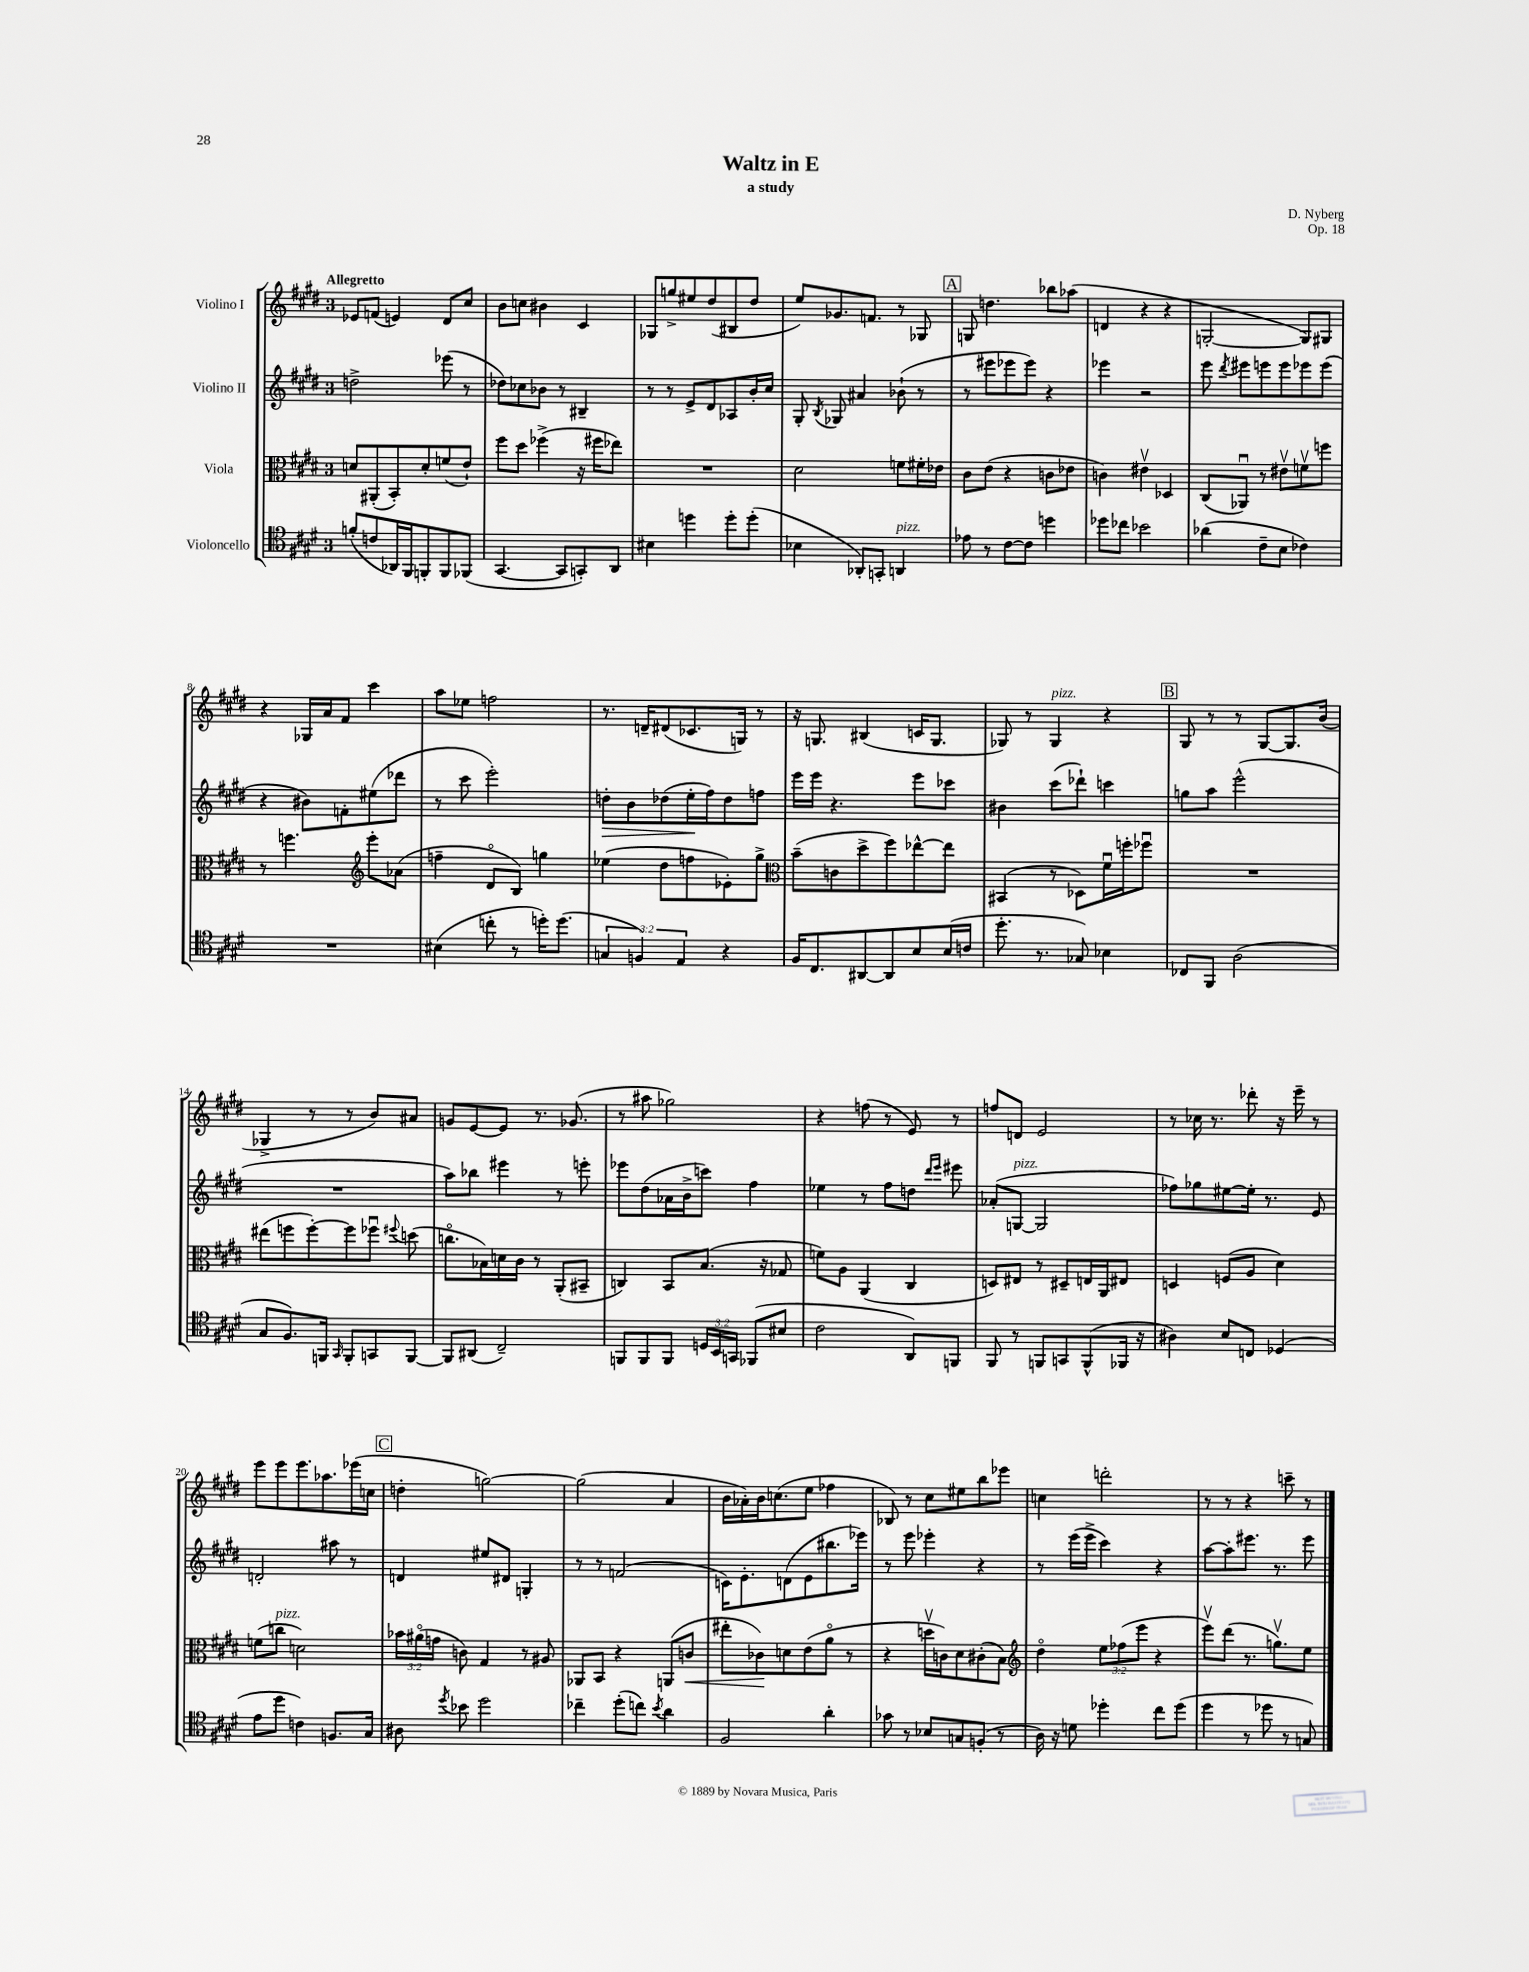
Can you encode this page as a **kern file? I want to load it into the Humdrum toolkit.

**kern	**kern	**dynam	**kern	**dynam	**kern
*part4	*part3	*part3	*part2	*part2	*part1
*staff4	*staff3	*staff3	*staff2	*staff2	*staff1
*I"Violoncello	*I"Viola	*	*I"Violino II	*	*I"Violino I
*clefC4	*clefC3	*	*clefG2	*	*clefG2
*k[f#c#g#d#]	*k[f#c#g#d#]	*	*k[f#c#g#d#]	*	*k[f#c#g#d#]
*M3/4	*M3/4	*	*M3/4	*	*M3/4
=1	=1	=1	=1	=1	=1
!	!	!	!	!	!LO:TX:a:B:t=Allegretto
(8fn'/L	8dn/L	.	2ddn^\	.	8e-X/L
8cn/	(8AA#X'/	.	.	.	(8fn/J
16AA-X/L)	8BB'/)	.	.	.	4en/)
16FF#/J	.	.	.	.	.
8FFn'/	8d'/	.	.	.	.
8FF/	(8fn/	.	(8eee-X\	.	8d#/L
(8FF-X/J	8e`/J)	.	8r	.	8cc#/J
=2	=2	=2	=2	=2	=2
[4.GG#/	8ff#\L	.	8dd-X\L)	.	8b\L
.	8dd#\J	.	8cc-X\	.	8ccn\J
.	(4ff-X^\	.	8b-X\J	.	4b#X\
8GG#/L]	.	.	8r	.	.
8GGn'/)	16r	.	4B#X~/	.	4c#/
.	16ff#X\KL	.	.	.	.
8AA/J	8ee-X\J)	.	.	.	.
=3	=3	=3	=3	=3	=3
4B#X\	2.r	.	8r	.	8G-X/L
.	.	.	8r	.	8ggn^/
4ddn\	.	.	8e^/L	.	8ee#X/
.	.	.	8d#/	.	(8dd#/
8dd'\L	.	.	8A-X/	.	8B#X/
(8dd'\J	.	.	16b'/L	.	8dd#/J
.	.	.	16cc#/JJ	.	.
=4	=4	=4	=4	=4	=4
4B-X\	2d#\	.	8G#'/	.	8ee/L)
.	.	.	8qB/	.	.
.	.	.	8G-X/	.	8.g-X/
8AA-X'/L)	.	.	4a#X/	.	.
.	.	.	.	.	8.fn/J
8GGn'/J	.	.	.	.	.
!LO:TX:a:i:t=pizz.	!	!	!	!	!
4AAn/	8fn\L	.	(8b-X`\	.	8r
.	16f#X'\L	.	8r	.	8G-X/
.	16e-X\JJ	.	.	.	.
!!LO:REH:place=s1:t=A
=5	=5	=5	=5	=5	=5
8e-X\	8c#\L	.	8r	.	8Gn/
8r	(8e\J	.	8eee#X\L	.	4.ddn\
[8c#\L	4r	.	8eee-X\	.	.
8c#\J]	.	.	8eee-\J)	.	.
4ddn\	8cn\L	.	4r	.	8bb-X\L
.	8e-X\J	.	.	.	(8aa-X\J
=6	=6	=6	=6	=6	=6
8dd-X\L	4cn\)	.	4eee-X\	.	4dn/
8cc-X\J	.	.	.	.	.
2b-X\	4e#Xv\	.	2r	.	4r
.	4D-X/	.	.	.	4r
=7	=7	=7	=7	=7	=7
(4a-X\	(8C#/L	.	8eee\	.	[2Gn'/
.	.	.	8qddd#/	.	.
.	8AA-Xu/J)	.	8eee#X\L	.	.
8c#~\L	8r	.	8eeen\	.	.
8B\J	8e#Xv\L	.	8eee\	.	.
4c-X\)	8fnv\	.	8eee-X\	.	8G/L])
.	8ffn\J	.	(8eee-\J	.	8G#X/J
!!LO:LB:g=z
=8	=8	=8	=8	=8	=8
2.r	8r	.	4r	.	4r
.	4.ffn\	.	.	.	.
.	.	.	8b#X\L)	.	16G-X/LL
.	.	.	.	.	16a/J
.	.	.	8fn'\	.	8f#/J
*	*clefG2	*	*	*	*
.	8eee'\L	.	(8ee#X\	.	4ccc#\
.	(8a-X\J	.	8ddd-X\J	.	.
=9	=9	=9	=9	=9	=9
(4B#X\	4ffn~\	.	8r	.	8aa\L
.	.	.	8ccc#\	.	8ee-X\J
8ccn'\	8d#/L	.	2eee'\)	.	2ffn\
8r	8B/J)	.	.	.	.
16ddn'\KL)	4ggn\	.	.	.	.
(8.dd\J	.	.	.	.	.
=10	=10	=10	=10	=10	=10
!	!	!	!	!LO:HP:b	!
6Gn/	(4ee-X\	.	8ddn'\L	>	8.r
.	.	.	8b\	.	.
6Fn/)	.	.	.	.	.
.	.	.	.	.	16dn~/KL
.	8dd#\L	.	(8dd-X\	.	(8d#X/
6E/	.	.	.	.	.
.	8ffn\	.	16ee'\L	.	8.c-X/
.	.	.	16ff#\J)	]	.
4r	8e-X'\)	.	8dd-\	.	.
.	.	.	.	.	16Gn/Jk)
.	8gg#^\J	.	8ffn\J	.	8r
=11	=11	=11	=11	=11	=11
*	*clefC3	*	*	*	*
16F#/KL	(8b~\L	.	16eee\LL	.	16r
8.C#/	.	.	16eee\JJ	.	8.Gn/
.	8cn\	.	4.r	.	.
[8AA#X/	8dd#^\	.	.	.	(4B#X/
8AA#/]	8ff#\)	.	.	.	.
8B/	[8ee-X^^\	.	8eee\L	.	16cn/KL
.	.	.	.	.	8.G/J
(16B/L	8ee-\J]	.	8ccc-X\J	.	.
16cn/JJ	.	.	.	.	.
=12	=12	=12	=12	=12	=12
8.dd#'\	(4BB#X/	.	4b#X\	.	8G-X/)
.	.	.	.	.	8r
8.r	.	.	.	.	.
!	!	!	!	!	!LO:TX:a:i:t=pizz.
.	8r	.	(8ccc#\L	.	4G-/
8G-X/)	8D-X\L)	.	8ddd-X`\J)	.	.
4B-X\	16f#u\L	.	4cccn\	.	4r
.	16ffn'\J	.	.	.	.
.	8ff-Xu\J	.	.	.	.
!!LO:REH:place=s1:t=B
=13	=13	=13	=13	=13	=13
8C-X/L	2.r	.	8ggn\L	.	8G#/
8FF#/J	.	.	8aa\J	.	8r
(2A\	.	.	(2eee^^\	.	8r
.	.	.	.	.	[8G#/L
.	.	.	.	.	8.G#/]
.	.	.	.	.	(16b/Jk
!!LO:LB:g=z
=14	=14	=14	=14	=14	=14
8G#/L	(8ee#X\L	.	2.r	.	4G-X^/
8.F#/)	8ffn\	.	.	.	.
.	[8ff'\)	.	.	.	8r
16FFn/Jk	.	.	.	.	.
16qqGG#/	.	.	.	.	.
8FF'/L	8ff\]	.	.	.	8r
8GGn/	8ff-Xu\J	.	.	.	8b/L)
.	8qqff#X/	.	.	.	.
[8FF/J	(8ddn\	.	.	.	8a#X/J
=15	=15	=15	=15	=15	=15
8FF/L]	8.ccn\L	.	8aa\L)	.	8gn/L
(8AA#X/J	.	.	8bb-X\J	.	[8e/
.	16B-X\L)	.	.	.	.
2C#~/)	16dn\	.	4eee#X\	.	8e/J]
.	16c#\JJ	.	.	.	.
.	8r	.	.	.	8.r
.	(8AA'/L	.	8r	.	.
.	.	.	.	.	(8.g-X/
.	8BB#X~/J	.	8eeen'\	.	.
=16	=16	=16	=16	=16	=16
8FFn/L	4Cn/)	.	8eee-X\L	.	8r
8FF/	.	.	(8dd#\	.	8aa#X\
8FF/J	8BB/L	.	16a-X\L	.	2gg-X\)
.	.	.	16b^\J	.	.
24Dn/LL	(8.B/J	.	8cccn\J)	.	.
24BB/	.	.	.	.	.
24GGn/JJ	.	.	.	.	.
(8FF-X/L	.	.	4ff#\	.	.
.	16r	.	.	.	.
8B#X/J	8G-X/	.	.	.	.
=17	=17	=17	=17	=17	=17
2c#\	8fn\L)	.	4ee-X\	.	4r
.	8A\J	.	.	.	.
.	(4AA/	.	8r	.	(8ffn\
.	.	.	8ff#\L	.	8r
8AA/L)	4C#/	.	8ddn\J	.	8e/)
.	.	.	16qqddd#/LL	.	.
.	.	.	16qqeee/JJ	.	.
8FFn/J	.	.	8eee#X\	.	8r
=18	=18	=18	=18	=18	=18
8FF#/	8Dn/L)	.	(8a-X'/L	.	8ffn/L
!	!	!	!LO:TX:a:i:t=pizz.	!	!
8r	8E#X/J	.	[8Gn/J	.	8dn/J
8FFn/L	8r	.	2G/]	.	2e/
8GGn/	8D#X~/L	.	.	.	.
(8FF^^/	16En/L	.	.	.	.
.	16AA/J	.	.	.	.
16FF-X/Jk	8E#X/J	.	.	.	.
16r	.	.	.	.	.
=19	=19	=19	=19	=19	=19
4A#X\)	4Dn/	.	8ff-X\L)	.	8r
.	.	.	8gg-X\	.	16cc-X\
.	.	.	.	.	8.r
8B/L	(8Fn/L	.	[8ee#X\	.	.
8Cn/J	8A/J	.	16ee#'\Jk]	.	8ddd-X'\
.	.	.	8.r	.	.
(4D-X/	4d#\)	.	.	.	16r
.	.	.	.	.	16eee~\
.	.	.	8e/	.	8r
!!LO:LB:g=z
=20	=20	=20	=20	=20	=20
8e\L	(8fn\L	.	2dn'/	.	8eee\L
!	!LO:TX:a:i:t=pizz.	!	!	!	!
8dd#\J	8ccn\J	.	.	.	8eee\
4cn\)	2dn\)	.	.	.	8.eee\
.	.	.	.	.	8.aa-X\
8.Fn/L	.	.	8aa#X\	.	.
.	.	.	8r	.	(16eee-X\L
16G#/Jk	.	.	.	.	16ccn\JJ
!!LO:REH:place=s1:t=C
=21	=21	=21	=21	=21	=21
8A#X\	24b-X\LL	.	4dn/	.	4ddn'\
.	(24a#X\	.	.	.	.
.	24gn\JJ	.	.	.	.
8qdd#/	.	.	.	.	.
8b-X\	8cn\)	.	.	.	.
2dd#\	4G#/	.	8ee#X/L	.	[2ggn\)
.	.	.	8d#X/J	.	.
.	8r	.	4Gn'/	.	.
.	8A#X/	.	.	.	.
=22	=22	=22	=22	=22	=22
4cc-X~\	8AA-X/L	.	8r	.	(2gg\]
.	8BB/J	.	8r	.	.
(8dd#'\L	4r	.	(2fn/	.	.
8ccn\J)	.	.	.	.	.
8qb/	.	.	.	.	.
4a\	(8AAn/L	.	.	.	4a/
!	!	!LO:HP:b	!	!	!
.	8cn/J	<	.	.	.
=23	=23	=23	=23	=23	=23
2F#/	8ee#X'\L	.	16cn\KL)	.	16b\LL
.	.	.	8.e'\	.	16a-X'\)
.	8c-X\)	.	.	.	16b\J
.	.	.	.	.	(8.ccn\
.	8dn\	[	(8dn\	.	.
.	(8e\	.	8e\	.	8ee\J
4a'\	8a\J	.	8.bb#X\	.	4ff-X\
.	8r	.	.	.	.
.	.	.	16eee-X\Jk)	.	.
=24	=24	=24	=24	=24	=24
8g-X\	4r	.	8r	.	8B-X/)
8r	.	.	8eee\	.	8r
8B-X/L	16ddnv\LL	.	4eee-X'\	.	8cc#\L
.	16cn\J)	.	.	.	.
8Gn/	8d#\	.	.	.	8ee#X\
(8Fn'/J	(8c#X'\	.	4r	.	8bb\
8r	8B\J)	.	.	.	8eee-X\J
=25	=25	=25	=25	=25	=25
*	*clefG2	*	*	*	*
16A\)	4dd#\	.	8r	.	4ccn\
16r	.	.	.	.	.
8dn\	.	.	(16eee\LL	.	.
.	.	.	16eee^\JJ	.	.
4dd-X'\	12ee\L	.	4ccc#\)	.	2dddn'\
.	(12ff-X\	.	.	.	.
.	12eee\J	.	.	.	.
8cc#\L	4r	.	4r	.	.
(8dd-\J	.	.	.	.	.
=26	=26	=26	=26	=26	=26
4dd#\	8eeev\L)	.	[8aa\L	.	8r
.	(8ddd#\J	.	8aa'\]	.	8r
8r	8.r	.	8.eee#X\J	.	4r
8dd-X\	.	.	.	.	.
.	8.ggnv\L)	.	8.r	.	.
8r	.	.	.	.	8cccn~\
8Gn/)	8ee\J	.	8eee#\	.	8r
==	==	==	==	==	==
*-	*-	*-	*-	*-	*-
